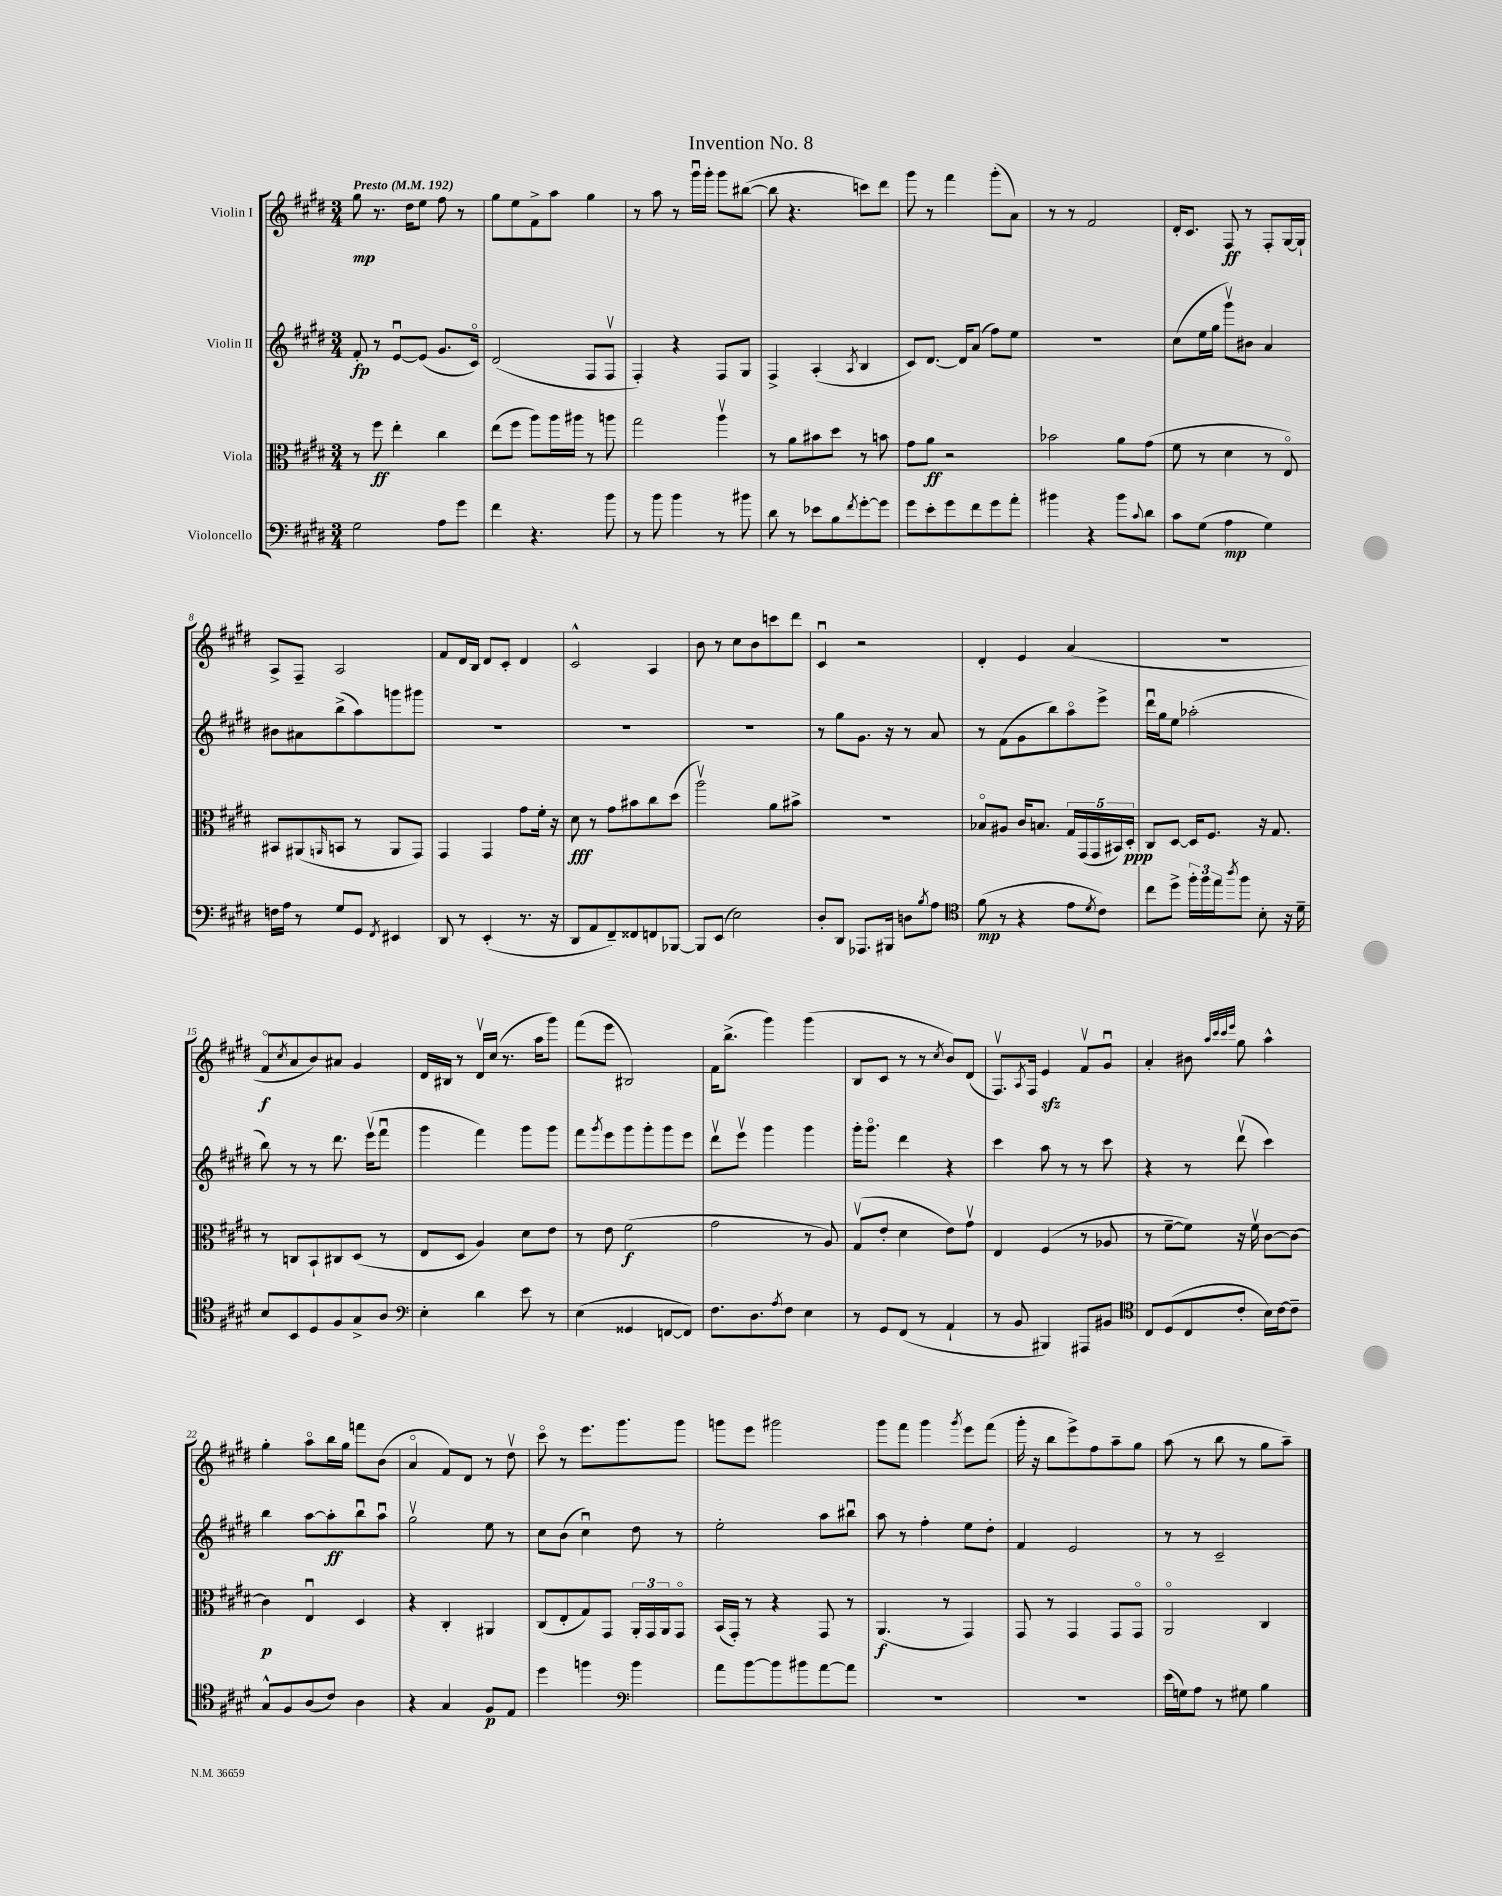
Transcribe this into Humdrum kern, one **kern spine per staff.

**kern	**dynam	**kern	**dynam	**kern	**dynam	**kern	**dynam
*part4	*part4	*part3	*part3	*part2	*part2	*part1	*part1
*staff4	*staff4	*staff3	*staff3	*staff2	*staff2	*staff1	*staff1
*I"Violoncello	*	*I"Viola	*	*I"Violin II	*	*I"Violin I	*
*clefF4	*	*clefC3	*	*clefG2	*	*clefG2	*
*k[f#c#g#d#]	*	*k[f#c#g#d#]	*	*k[f#c#g#d#]	*	*k[f#c#g#d#]	*
*M3/4	*	*M3/4	*	*M3/4	*	*M3/4	*
*MM192	*	*MM192	*	*MM192	*	*MM192	*
=1	=1	=1	=1	=1	=1	=1	=1
!	!	!	!	!	!	!LO:TX:a:B:t=Presto	!
2G#\	.	8r	.	8f#'/	fp	8gg#\	mp
.	.	8ff#\	ff	8r	.	8.r	.
.	.	4ee'\	.	[8eu/L	.	.	.
.	.	.	.	.	.	16dd#\KL	.
.	.	.	.	(8e/J]	.	8ee\J	.
8A\L	.	4cc#\	.	8.g#/L	.	8ff#\	.
8g#\J	.	.	.	.	.	8r	.
.	.	.	.	16c#/Jk)	.	.	.
=2	=2	=2	=2	=2	=2	=2	=2
4f#\	.	(8ee\L	.	(2d#/	.	8gg#\L	.
.	.	8ff#\J	.	.	.	8ee\	.
4.r	.	8aa\L)	.	.	.	8f#^\	.
.	.	16aa\L	.	.	.	8aa\J	.
.	.	16aa#X\JJ	.	.	.	.	.
.	.	8r	.	8F#/L	.	4gg#\	.
8b\	.	8aan\	.	8F#v/J	.	.	.
=3	=3	=3	=3	=3	=3	=3	=3
8r	.	2gg#\	.	4F#'/)	.	8r	.
8b\	.	.	.	.	.	8aa\	.
4b\	.	.	.	4r	.	8r	.
.	.	.	.	.	.	16ggg#u\LL	.
.	.	.	.	.	.	16ggg#'\JJ	.
8r	.	4aav\	.	8F#/L	.	8ggg#\L	.
8b#X\	.	.	.	8G#/J	.	([8bb#X\J	.
=4	=4	=4	=4	=4	=4	=4	=4
8d#\	.	8r	.	4F#^/	.	8bb#\]	.
8r	.	8a\L	.	.	.	4.r	.
8e-X\L	.	8b#X\	.	(4A'/	.	.	.
8B\	.	8dd#\J	.	.	.	.	.
8qf#/	.	.	.	8qA/	.	.	.
[8g#'\	.	8r	.	4B/	.	8cccn\L)	.
8g#\J]	.	8bn\	.	.	.	8ddd#\J	.
=5	=5	=5	=5	=5	=5	=5	=5
8g#\L	.	8g#\L	.	8c#/L)	.	8ggg#\	.
8e'\	.	8a\J	ff	[8.d#/J	.	8r	.
8g#\	.	2r	.	.	.	4fff#\	.
.	.	.	.	16d#/KL]	.	.	.
8f#\	.	.	.	(8a/J	.	.	.
8g#\	.	.	.	8ff#\L)	.	(8ggg#'\L	.
8a'\J	.	.	.	8ee\J	.	8a\J)	.
=6	=6	=6	=6	=6	=6	=6	=6
4b#X\	.	2b-X\	.	2.r	.	8r	.
.	.	.	.	.	.	8r	.
4r	.	.	.	.	.	2f#/	.
8b#\L	.	8a\L	.	.	.	.	.
8qqc#/	.	.	.	.	.	.	.
8d#\J	.	(8g#\J	.	.	.	.	.
=7	=7	=7	=7	=7	=7	=7	=7
8c#\L	.	8f#\	.	(8cc#\L	.	16d#'/KL	.
.	.	.	.	.	.	8.c#/J	.
(8G#\J	.	8r	.	16ee\L	.	.	.
.	.	.	.	16gg#\JJ	.	.	.
4A\	mp	4d#\	.	8ggg#v\L)	.	8F#/	ff
.	.	.	.	8b#X\J	.	8r	.
4G#\)	.	8r	.	4a/	.	8F#'/L	.
.	.	8E/)	.	.	.	[16G#/L	.
.	.	.	.	.	.	16G#`/JJ]	.
!!LO:LB:g=z
=8	=8	=8	=8	=8	=8	=8	=8
16Fn\LL	.	8BB#X/L	.	8b#X\L	.	8A^/L	.
16A\JJ	.	.	.	.	.	.	.
8r	.	(8AA#X/	.	8a#X\	.	8F#~/J	.
.	.	16qqAAn/	.	.	.	.	.
8G#/L	.	8BBn/J	.	(8bb^\	.	2A/	.
8GG#/J	.	8r	.	8aa\)	.	.	.
8qFF#/	.	.	.	.	.	.	.
4EE#X/	.	8AA/L	.	8gggn\	.	.	.
.	.	8GG#/J)	.	8ggg#X\J	.	.	.
=9	=9	=9	=9	=9	=9	=9	=9
8DD#/	.	4GG#/	.	2.r	.	8f#/L	.
8r	.	.	.	.	.	16d#/L	.
.	.	.	.	.	.	16B/JJ	.
(4EE'/	.	4GG#/	.	.	.	8d#/L	.
.	.	.	.	.	.	8c#'/J	.
8.r	.	8g#\L	.	.	.	4d#/	.
.	.	16f#'\Jk	.	.	.	.	.
16r	.	16r	.	.	.	.	.
=10	=10	=10	=10	=10	=10	=10	=10
8DD#/L	.	8d#\	fff	2.r	.	2c#^^/	.
8AA/	.	8r	.	.	.	.	.
8FF#~/)	.	8g#\L	.	.	.	.	.
8FF##X/	.	8b#X\	.	.	.	.	.
8FFn/	.	8cc#\	.	.	.	4A/	.
[8BBB-X/J	.	(8dd#\J	.	.	.	.	.
=11	=11	=11	=11	=11	=11	=11	=11
8BBB-/L]	.	2aav\)	.	2.r	.	8b\	.
(8EE/J	.	.	.	.	.	8r	.
2E\)	.	.	.	.	.	8cc#\L	.
.	.	.	.	.	.	8b\	.
.	.	8a\L	.	.	.	8cccn\	.
.	.	8b#X^\J	.	.	.	8ddd#\J	.
=12	=12	=12	=12	=12	=12	=12	=12
8D#'/L	.	2.r	.	8r	.	4c#u/	.
8DD#/J	.	.	.	8gg#\L	.	.	.
8.AAA-X/L	.	.	.	8.g#\J	.	2r	.
16BBB#X/Jk	.	.	.	16r	.	.	.
8Dn\L	.	.	.	8r	.	.	.
8qB/	.	.	.	.	.	.	.
8A\J	.	.	.	8a/	.	.	.
=13	=13	=13	=13	=13	=13	=13	=13
*clefC4	*	*	*	*	*	*	*
(8f#\	mp	8B-X/L	.	8r	.	4d#'/	.
8r	.	8A#X/J	.	(8f#\L	.	.	.
4r	.	16c#/KL	.	8g#\	.	4e/	.
.	.	8.Bn/J	.	.	.	.	.
.	.	.	.	8bb\)	.	.	.
8e\L	.	20G#/LL	.	8aa\	.	(4a/	.
.	.	(20GG#/	.	.	.	.	.
.	.	20GG#/	.	.	.	.	.
8qd#/	.	.	.	.	.	.	.
8c#\J)	.	.	.	8eee^\J	.	.	.
.	.	20BB#X/)	.	.	.	.	.
.	.	20D#'/JJ	ppp	.	.	.	.
=14	=14	=14	=14	=14	=14	=14	=14
8cc#\L	.	8C#/L	.	16ddd#u\LL	.	2.r	.
.	.	.	.	16gg#\J	.	.	.
8dd#^\J	.	[8D#/J	.	8ee\J	.	.	.
24ff#'\LL	.	16D#/KL]	.	(2aa-X'\	.	.	.
24ff#\	.	.	.	.	.	.	.
.	.	8.F#/J	.	.	.	.	.
24ee\J	.	.	.	.	.	.	.
8qaa/	.	.	.	.	.	.	.
8ff#\J	.	.	.	.	.	.	.
8B'\	.	16r	.	.	.	.	.
.	.	8.G#/	.	.	.	.	.
16r	.	.	.	.	.	.	.
16d#~\	.	.	.	.	.	.	.
!!LO:LB:g=z
=15	=15	=15	=15	=15	=15	=15	=15
8B/L	.	8r	.	8bb\)	.	8f#/L	f
.	.	.	.	.	.	8qcc#/	.
8BB/	.	8Cn/L	.	8r	.	8a/	.
8D#/	.	8BB`/	.	8r	.	8b/)	.
8F#/	.	8C#X/	.	8.ddd#\	.	8a#X/J	.
8G#^/	.	(8D#/J	.	.	.	4g#/	.
.	.	.	.	(16eeev\KL	.	.	.
8A/J	.	8r	.	8fff#u\J	.	.	.
=16	=16	=16	=16	=16	=16	=16	=16
*clefF4	*	*	*	*	*	*	*
4E'\	.	8E/L	.	4ggg#\	.	16d#/LL	.
.	.	.	.	.	.	16B#X/JJ	.
.	.	8D#/J	.	.	.	8r	.
4d#\	.	4A/)	.	4fff#\)	.	16d#v/LL	.
.	.	.	.	.	.	(16cc#/JJ	.
.	.	.	.	.	.	8.r	.
8e\	.	8d#\L	.	8ggg#\L	.	.	.
.	.	.	.	.	.	16aa\KL	.
8r	.	8e\J	.	8ggg#\J	.	8ggg#\J)	.
=17	=17	=17	=17	=17	=17	=17	=17
(4E\	.	8r	.	8fff#\L	.	(8fff#\L	.
.	.	.	.	8qggg#/	.	.	.
.	.	8e\	.	8eee\	.	8eee\J	.
4GG##X/	.	(2f#\	f	8ggg#\	.	2B#X/)	.
.	.	.	.	8ggg#'\	.	.	.
[8FFn/L	.	.	.	8ggg#\	.	.	.
8FF/J])	.	.	.	8eee\J	.	.	.
=18	=18	=18	=18	=18	=18	=18	=18
8.F#\L	.	2g#\	.	8ddd#v\L	.	16f#\KL	.
.	.	.	.	.	.	(8.bb^\J	.
.	.	.	.	8eeev\J	.	.	.
8.D#\	.	.	.	.	.	.	.
.	.	.	.	4ggg#\	.	4ggg#\)	.
8qA/	.	.	.	.	.	.	.
8F#\J	.	.	.	.	.	.	.
4E\	.	8r	.	4ggg#\	.	(4ggg#\	.
.	.	8A/)	.	.	.	.	.
=19	=19	=19	=19	=19	=19	=19	=19
8r	.	(8G#v/L	.	16ggg#'\KL	.	8B/L	.
.	.	.	.	8.ggg#\J	.	.	.
8GG#/L	.	8e'/J	.	.	.	8c#/J	.
(8FF#/J	.	4d#\	.	4ddd#\	.	8r	.
8r	.	.	.	.	.	8r	.
.	.	.	.	.	.	8qcc#/	.
4AA`/	.	8e\L)	.	4r	.	8b/L)	.
.	.	8g#v\J	.	.	.	(8d#/J	.
=20	=20	=20	=20	=20	=20	=20	=20
8r	.	4E/	.	4ccc#\	.	8.F#v/L)	.
8BB/	.	.	.	.	.	.	.
.	.	.	.	.	.	8qA/	.
.	.	.	.	.	.	16F#/Jk	.
4BBB#X/)	.	(4F#/	.	8aa\	.	4ezz/	.
.	.	.	.	8r	.	.	.
8AAA#X/L	.	8r	.	8r	.	8f#v/L	.
8BB#X/J	.	8A-X/	.	8ccc#\	.	8g#u/J	.
=21	=21	=21	=21	=21	=21	=21	=21
*clefC4	*	*	*	*	*	*	*
8C#/L	.	8r	.	4r	.	4a'/	.
(8D#/	.	[8f#~\L	.	.	.	.	.
8C#/	.	8f#\J])	.	8r	.	8b#X\	.
.	.	.	.	.	.	32qqaa/LLL	.
.	.	.	.	.	.	32qqccc#/	.
.	.	.	.	.	.	32qqccc#/	.
.	.	.	.	.	.	32qqeee/JJJ	.
8c#'/J	.	16r	.	(8ddd#v\	.	8gg#\	.
.	.	16f#v\	.	.	.	.	.
16B\LL)	.	[8c#\L	.	4ccc#\)	.	4aa^^\	.
[16c#\J	.	.	.	.	.	.	.
8c#~\J]	.	8c#\J_	.	.	.	.	.
!!LO:LB:g=z
=22	=22	=22	=22	=22	=22	=22	=22
8G#^^/L	.	4c#\]	p	4bb\	.	4gg#'\	.
8F#/	.	.	.	.	.	.	.
(8A/	.	4Eu/	.	[8aa\L	.	8aa\L	.
8c#/J)	.	.	.	8aa'\]	ff	16bb\L	.
.	.	.	.	.	.	16gg#\JJ	.
4A\	.	4D#/	.	8bbu\	.	8fffn\L	.
.	.	.	.	8aau\J	.	(8b\J	.
=23	=23	=23	=23	=23	=23	=23	=23
4r	.	4r	.	2gg#v\	.	4a/	.
4G#/	.	4C#'/	.	.	.	8f#/L)	.
.	.	.	.	.	.	8d#/J	.
8F#/L	p	4AA#X/	.	8ee\	.	8r	.
8E/J	.	.	.	8r	.	8dd#v\	.
=24	=24	=24	=24	=24	=24	=24	=24
4dd#\	.	(8C#/L	.	8cc#\L	.	8ccc#\	.
.	.	8E'/	.	(8b\J	.	8r	.
4ffn\	.	8G#/)	.	4cc#u\)	.	8.eee\L	.
.	.	8GG#/J	.	.	.	.	.
.	.	.	.	.	.	8.ggg#\	.
*clefF4	*	*	*	*	*	*	*
4b\	.	24AA'/LL	.	8dd#\	.	.	.
.	.	24GG#/	.	.	.	.	.
.	.	24AA/J	.	.	.	.	.
.	.	8GG#/J	.	8r	.	8ggg#\J	.
=25	=25	=25	=25	=25	=25	=25	=25
8a\L	.	(16BB/LL	.	2ee'\	.	8gggn\L	.
.	.	16GG#'/JJ)	.	.	.	.	.
[8b\	.	8r	.	.	.	8eee\J	.
8b\]	.	4r	.	.	.	2ggg#X\	.
8b#X\	.	.	.	.	.	.	.
[8a\	.	8GG#/	.	8aa\L	.	.	.
8a\J]	.	8r	.	8bb#Xu\J	.	.	.
=26	=26	=26	=26	=26	=26	=26	=26
2.r	.	(4.AA/	f	8aa\	.	8ggg#\L	.
.	.	.	.	8r	.	8fff#\J	.
.	.	.	.	4ff#'\	.	4ggg#\	.
.	.	8r	.	.	.	.	.
.	.	.	.	.	.	8qggg#/	.
.	.	4GG#/)	.	8ee\L	.	8eee\L	.
.	.	.	.	8dd#'\J	.	(8fff#\J	.
=27	=27	=27	=27	=27	=27	=27	=27
2.r	.	8GG#/	.	4f#/	.	16ggg#'\	.
.	.	.	.	.	.	16r	.
.	.	8r	.	.	.	8bb\L	.
.	.	4GG#/	.	2e/	.	8eee^\)	.
.	.	.	.	.	.	8ff#\	.
.	.	8GG#/L	.	.	.	8aa~\	.
.	.	8GG#/J	.	.	.	8gg#\J	.
=28	=28	=28	=28	=28	=28	=28	=28
(16e\LL	.	2AA/	.	8r	.	(8aa\	.
16Gn\J)	.	.	.	.	.	.	.
8A\J	.	.	.	8r	.	8r	.
8r	.	.	.	2c#~/	.	8bb\	.
8G#X\	.	.	.	.	.	8r	.
4B\	.	4C#/	.	.	.	8gg#\L	.
.	.	.	.	.	.	8aa~\J)	.
==	==	==	==	==	==	==	==
*-	*-	*-	*-	*-	*-	*-	*-
